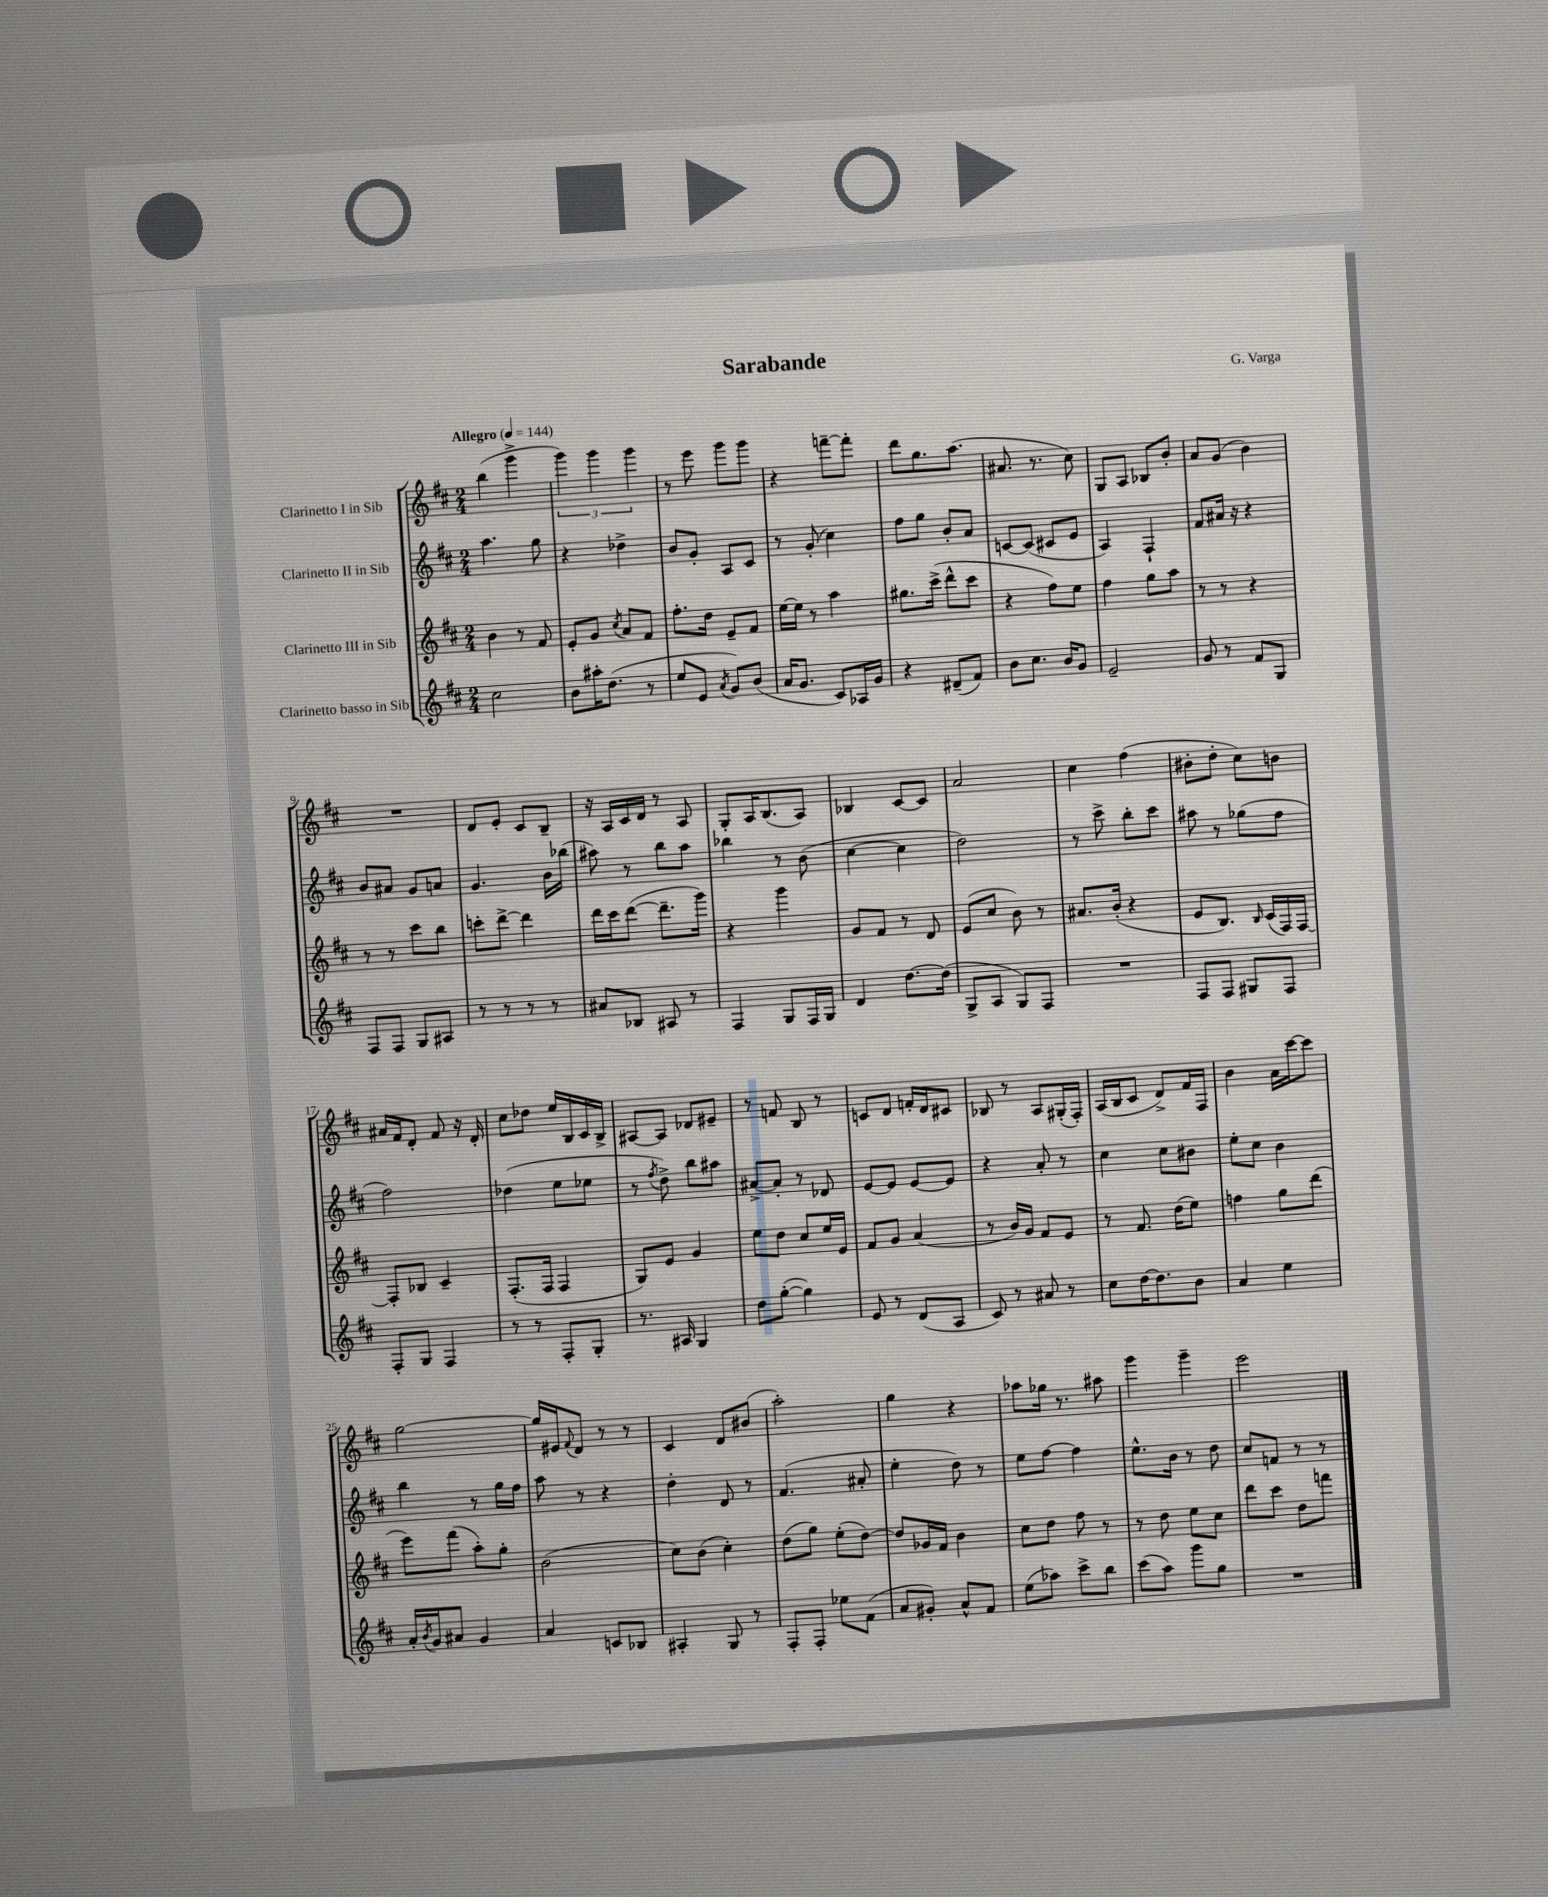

**kern	**kern	**kern	**kern
*staff4	*staff3	*staff2	*staff1
*clefG2	*clefG2	*clefG2	*clefG2
*k[f#c#]	*k[f#c#]	*k[f#c#]	*k[f#c#]
*M2/4	*M2/4	*M2/4	*M2/4
*MM144	*MM144	*MM144	*MM144
2cc#\	4b\	4.aa\	(4bb\
.	8r	.	4ggg^\
.	8f#/	8gg\	.
=	=	=	=
8b\L	8e'/L	4r	6ggg\)
16aa#'\K	8g/J	.	.
.	.	.	6ggg\
(8.dd\J	.	.	.
.	8qcc#/	.	.
.	8a/L	4dd-^\	.
.	.	.	6ggg\
8r	8f#/J	.	.
=	=	=	=
8ee/L	8.ff#'\L	8b/L	8r
8e/J	.	8g'/J	8eee\
.	16dd\Jk	.	.
8qa/	.	.	.
8g/L)	8e~/L	8A/L	8ggg\L
(8b/J	8f#/J	8c#/J	8ggg\J
=	=	=	=
16a/LK	[16ee\LL	8r	4r
8.g/J	16ee\]JJ	.	.
.	8r	(8g'/	.
8c#/L)	4aa\	4cc#\)	[8fff~\L
16A-/L	.	.	8fff'\]J
16g/JJ	.	.	.
=	=	=	=
4r	8.gg#\L	8ff#\L	8ddd\L
.	.	8gg\J	8.gg\
.	(16ccc#^\Jk	.	.
(8d#~/L	8ddd^^\L	8b'/L	.
.	.	.	(8.aa\J
8f#/J)	8ccc#\J	8a/J	.
=	=	=	=
8b\L	4r	[8c/L	8.a#/
8.cc#\J	.	(8c/]J	.
.	.	.	8.r
.	8ff#\L)	8c#/L	.
16b/LK	.	.	.
8g/J	8ee\J	8e/J	8cc#\)
=	=	=	=
2e~/	4ff#\	4A/)	8G/L
.	.	.	8A/J
.	8gg\L	4F#`/	8B-/L
.	8aa\J	.	8b'/J
=	=	=	=
8g/	8r	8f#/L	8a/L
8r	8r	16a#/Jk	(8g/J
.	.	16r	.
8f#/L	4r	4r	4b\)
8G/J	.	.	.
=	=	=	=
8F#/L	8r	8b/L	2r
8F#/J	8r	8a#/J	.
8G/L	8ccc#\L	8g/L	.
8A#/J	8bb\J	8a/J	.
=	=	=	=
8r	8ccc'\L	4.g/	8d/L
8r	[8ddd^\J	.	8e'/J
8r	4ddd\]	.	8c#/L
8r	.	16b\LL	8B~/J
.	.	(16bb-\JJ	.
=	=	=	=
8a#/L	16ddd\LL	8aa#\)	16r
.	16ccc#\J	.	16A/LL
8B-/J	([8ddd\J	8r	16c#/
.	.	.	16d/JJ
8A#/	8.ddd~\]L	8bb\L	8r
8r	.	8aa#\J	8A/
.	16ggg\Jk)	.	.
=	=	=	=
4F#/	4r	4bb-\	8G'/L
.	.	.	16A/K
.	.	.	(8.B/
8G/L	4ggg\	8r	.
16F#/L	.	(8b\	8A/J)
16G/JJ	.	.	.
=	=	=	=
4d/	8g/L	[4cc#\	4B-/
.	8f#/J	.	.
[8.dd\L	8r	4cc#\]	[8c#/L
.	8d/	.	8c#/]J
(16dd\]Jk	.	.	.
=	=	=	=
8G^/L	(8e/L	2dd\)	2a/
8A/J	8cc#/J	.	.
8G/L)	8b\)	.	.
8F#/J	8r	.	.
=	=	=	=
2r	8.a#/L	8r	4cc#\
.	.	8ccc#^\	.
.	(16b'/Jk	.	.
.	4r	8bb'\L	(4ff#\
.	.	8ccc#\J	.
=	=	=	=
8F#/L	8e/L	8aa#\	8b#'\L
8F#/J	8.B/J)	8r	8dd'\J
8G#/L	.	(8gg-\L	8cc#\L)
.	16qqB/	.	.
.	(16c#/LL	.	.
8F#/J	16F#/)	8ff#\J	8b\J
.	[16F#/JJ	.	.
=	=	=	=
8F#'/L	8F#'/]L	2ff#\)	16a#/LL
.	.	.	16f#/J
8G/J	8B-/J	.	8d'/J
4F#/	4c#~/	.	8f#/
.	.	.	16r
.	.	.	16d'/
=	=	=	=
8r	(8.F#'/L	(4dd-\	8cc#\L
8r	.	.	8dd-\J
.	16F#/Jk	.	.
8F#'/L	4F#/	8ee\L	16ee/LL
.	.	.	16B/
8G'/J	.	8ee-\J	16c#/
.	.	.	16B^/JJ
=	=	=	=
8.r	8G/L)	8r	[8A#/L
.	.	8qff#/	.
.	8e/J	8dd^\)	8A#/]J
16A#/	.	.	.
4G/	4g/	8bb\L	8d-/L
.	.	8aa#\J	8e#~/J
=	=	=	=
8dd\L	8ee\L	[8a#^/L	8r
([8gg'\J	8dd\J	8a#'/]J	8f/
4gg\])	8cc#/L	8r	8B/
.	16ee/L	8d-/	8r
.	16e/JJ	.	.
=	=	=	=
8e/	8f#/L	[8e/L	8c/L
8r	8g/J	8e/]J	8d/J
(8d/L	(4a/	[8e/L	16f'/LL
.	.	.	16d/J
8A/J	.	8e/]J	8c#/J
=	=	=	=
8c#/)	8r	4r	8B-/
8r	16b/LL)	.	8r
.	16g/JJ	.	.
8a#/	8f#/L	8a'/	8A/L
8r	8e/J	8r	(16G#'/L
.	.	.	16F#'/JJ)
=	=	=	=
8cc#\L	8r	4cc#\	(16A/LL
.	.	.	16B/J
[16dd\K	8.f#/	.	8c#/J
8.dd\]	.	.	.
.	.	8cc#\L	8d^/L)
.	(16dd\LK	.	.
8b\J	8ee\J)	8b#\J	16f#/L
.	.	.	16F#/JJ
=	=	=	=
4a/	4ff\	8ee'\L	4b\
.	.	8cc#\J	.
4ee\	8gg\L	4b\	16a\LL
.	.	.	[16ccc#\J
.	(8ddd\J	.	8ccc#\]J
=	=	=	=
16a'/LL	8eee\L)	4bb\	[2gg\
8qb/	.	.	.
16g/J	.	.	.
8a#/J	(8fff#\J	.	.
4g/	8aa'\L)	8r	.
.	8gg'\J	16gg\LL	.
.	.	16ff#\JJ	.
=	=	=	=
4a/	(2b\	8aa\	16gg/]LL
.	.	.	16e#/J
.	.	.	8qqf#/
.	.	8r	8d/J
8c/L	.	4r	8r
8B-/J	.	.	8r
=	=	=	=
4A#'/	8cc#\L)	4dd'\	4c#/
.	(8b\J	.	.
8G/	4cc#'\)	8d/	8d/L
8r	.	8r	(8b#/J
=	=	=	=
8F#'/L	(8dd\L	(4.f#/	2aa'\)
8F#'/J	8gg\J)	.	.
8ee-\L	(8ee'\L	.	.
(8f#\J	[8dd\J)	8a#'/	.
=	=	=	=
8a/L	8dd/]L	4ee'\	4gg\
8g#'/J)	16g-/L	.	.
.	16f#/JJ	.	.
8a^^/L	4b\	8dd\)	4r
8f#/J	.	8r	.
=	=	=	=
(8ee\L	8cc#\L	8ee\L	8aa-\L
8aa-\J)	8dd\J	[8ff#\J	16gg-\Jk
.	.	.	8.r
8ccc#^\L	8ff#\	4ff#\]	.
8bb\J	8r	.	8aa#\
=	=	=	=
(8ccc#\L	8r	8.ee^^\L	4ggg\
8aa\J)	8dd\	.	.
.	.	16b\Jk	.
8ggg\L	8ee\L	8r	4ggg~\
8gg\J	8cc#\J	8dd\	.
=	=	=	=
2r	8ddd\L	8cc#/L	2eee\
.	8ccc#\J	8f/J	.
.	8dd\L	8r	.
.	8fff\J	8r	.
==	==	==	==
*-	*-	*-	*-
